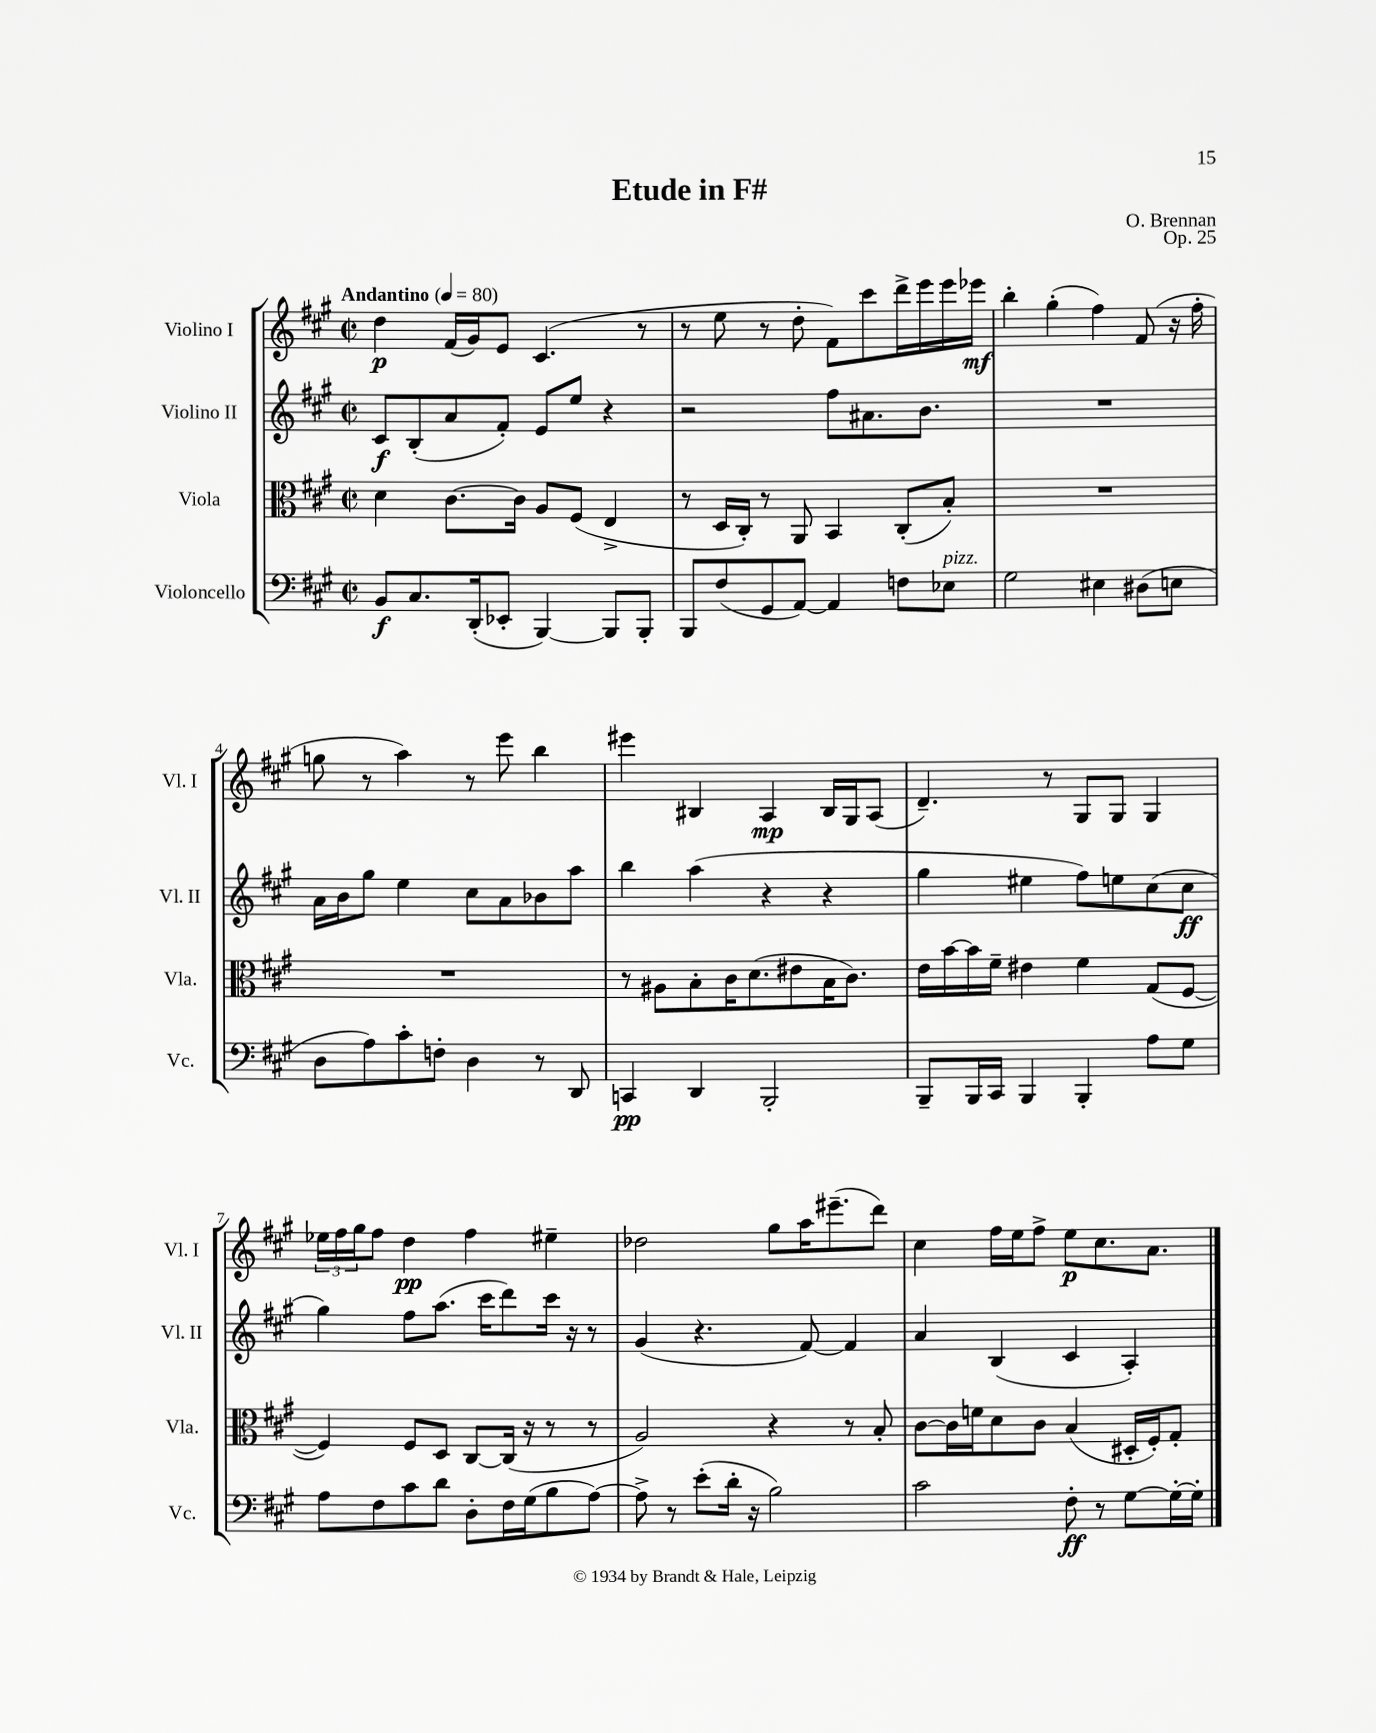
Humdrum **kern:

**kern	**dynam	**kern	**kern	**dynam	**kern	**dynam
*part4	*part4	*part3	*part2	*part2	*part1	*part1
*staff4	*staff4	*staff3	*staff2	*staff2	*staff1	*staff1
*I"Violoncello	*	*I"Viola	*I"Violino II	*	*I"Violino I	*
*I'Vc.	*	*I'Vla.	*I'Vl. II	*	*I'Vl. I	*
*clefF4	*	*clefC3	*clefG2	*	*clefG2	*
*k[f#c#g#]	*	*k[f#c#g#]	*k[f#c#g#]	*	*k[f#c#g#]	*
*M2/2	*	*M2/2	*M2/2	*	*M2/2	*
*met(c|)	*	*met(c|)	*met(c|)	*	*met(c|)	*
*MM80	*	*MM80	*MM80	*	*MM80	*
=1	=1	=1	=1	=1	=1	=1
!	!	!	!	!	!LO:TX:a:B:t=Andantino	!
8BB/L	f	4d\	8c#/L	f	4dd\	p
8.C#/	.	.	(8B'/	.	.	.
.	.	[8.c#\L	8a/	.	(16f#/LL	.
(16DD'/k	.	.	.	.	16g#/J)	.
8EE-X'/J	.	.	8f#'/J)	.	8e/J	.
.	.	16c#\Jk]	.	.	.	.
[4BBB/)	.	8A/L	8e/L	.	(4.c#/	.
.	.	(8F#/J	8ee/J	.	.	.
8BBB/L]	.	4E^/	4r	.	.	.
8BBB'/J	.	.	.	.	8r	.
=2	=2	=2	=2	=2	=2	=2
8BBB/L	.	8r	2r	.	8r	.
(8F#/	.	16D/LL	.	.	8ee\	.
.	.	16C#'/JJ)	.	.	.	.
8GG#/	.	8r	.	.	8r	.
[8AA/J)	.	8AA/	.	.	8dd'\	.
4AA/]	.	4BB/	8ff#\L	.	8f#\L)	.
.	.	.	8.a#X\	.	8ccc#\	.
8Fn\L	.	(8C#'/L	.	.	16ddd^\L	.
.	.	.	8.b\J	.	16eee\	.
!LO:TX:a:i:t=pizz.	!	!	!	!	!	!
8E-X\J	.	8B'/J)	.	.	16eee\	.
.	.	.	.	.	16eee-X\JJ	mf
=3	=3	=3	=3	=3	=3	=3
2G#\	.	1r	1r	.	4bb'\	.
.	.	.	.	.	(4gg#'\	.
4E#X\	.	.	.	.	4ff#\)	.
(8D#X\L	.	.	.	.	(8f#/	.
8En\J	.	.	.	.	16r	.
.	.	.	.	.	16ff#'\	.
!!LO:LB:g=z
=4	=4	=4	=4	=4	=4	=4
8D\L	.	1r	16a\LL	.	8ggn\	.
.	.	.	16b\J	.	.	.
8A\)	.	.	8gg#\J	.	8r	.
8c#'\	.	.	4ee\	.	4aa\)	.
8Fn'\J	.	.	.	.	.	.
4D\	.	.	8cc#\L	.	8r	.
.	.	.	8a\	.	8eee\	.
8r	.	.	8b-X\	.	4bb\	.
8DD/	.	.	8aa\J	.	.	.
=5	=5	=5	=5	=5	=5	=5
4CCn/	pp	8r	4bb\	.	4eee#X\	.
.	.	8A#X\L	.	.	.	.
4DD/	.	8B'\	(4aa\	.	4B#X/	.
.	.	16c#\K	.	.	.	.
.	.	(8.d\	.	.	.	.
2BBB'/	.	.	4r	.	4A/	mp
.	.	8e#X\	.	.	.	.
.	.	16B\K	4r	.	16B#/LL	.
.	.	8.c#\J)	.	.	16G#/J	.
.	.	.	.	.	(8A/J	.
=6	=6	=6	=6	=6	=6	=6
8BBB~/L	.	16e\LL	4gg#\	.	4.d~/)	.
.	.	[16b\	.	.	.	.
16BBB/L	.	16b\]	.	.	.	.
16CC#/JJ	.	16f#~\JJ	.	.	.	.
4BBB/	.	4e#X\	4ee#X\	.	.	.
.	.	.	.	.	8r	.
4BBB'/	.	4f#\	8ff#\L)	.	8G#/L	.
.	.	.	8een\	.	8G#/J	.
8A\L	.	(8G#/L	(8cc#\	.	4G#/	.
8G#\J	.	[8F#/J	8cc#\J	ff	.	.
!!LO:LB:g=z
=7	=7	=7	=7	=7	=7	=7
8A\L	.	4F#/])	4gg#\)	.	24ee-X\LL	.
.	.	.	.	.	24ff#\	.
.	.	.	.	.	24gg#\J	.
8F#\	.	.	.	.	8ff#\J	.
8c#\	.	8F#/L	8ff#\L	.	4dd\	pp
8d\J	.	8D/J	(8.aa\J	.	.	.
8D'\L	.	[8C#/L	.	.	4ff#\	.
.	.	.	16ccc#\KL	.	.	.
16F#\L	.	(16C#/Jk]	8ddd\)	.	.	.
(16G#\J	.	16r	.	.	.	.
8B\	.	8r	16ccc#\Jk	.	4ee#X~\	.
.	.	.	16r	.	.	.
[8A\J)	.	8r	8r	.	.	.
=8	=8	=8	=8	=8	=8	=8
8A^\]	.	2A/)	(4g#/	.	2dd-X\	.
8r	.	.	.	.	.	.
(8e'\L	.	.	4.r	.	.	.
16d'\Jk	.	.	.	.	.	.
16r	.	.	.	.	.	.
2B\)	.	4r	.	.	8gg#\L	.
.	.	.	[8f#/)	.	16aa\K	.
.	.	.	.	.	(8.eee#X~\	.
.	.	8r	4f#/]	.	.	.
.	.	8B'/	.	.	8ddd\J)	.
=9	=9	=9	=9	=9	=9	=9
2c#\	.	[8c#\L	4a/	.	4cc#\	.
.	.	16c#\L]	.	.	.	.
.	.	16fn\J	.	.	.	.
.	.	8d\	(4B/	.	16ff#\LL	.
.	.	.	.	.	16ee\J	.
.	.	8c#\J	.	.	8ff#^\J	.
8F#'\	ff	(4B/	4c#/	.	8ee\L	p
8r	.	.	.	.	8.cc#\	.
[8G#\L	.	16D#X'/LL	4A'/)	.	.	.
.	.	16F#'/J)	.	.	8.a\J	.
16G#'\L_	.	8G#'/J	.	.	.	.
16G#'\JJ]	.	.	.	.	.	.
==	==	==	==	==	==	==
*-	*-	*-	*-	*-	*-	*-
